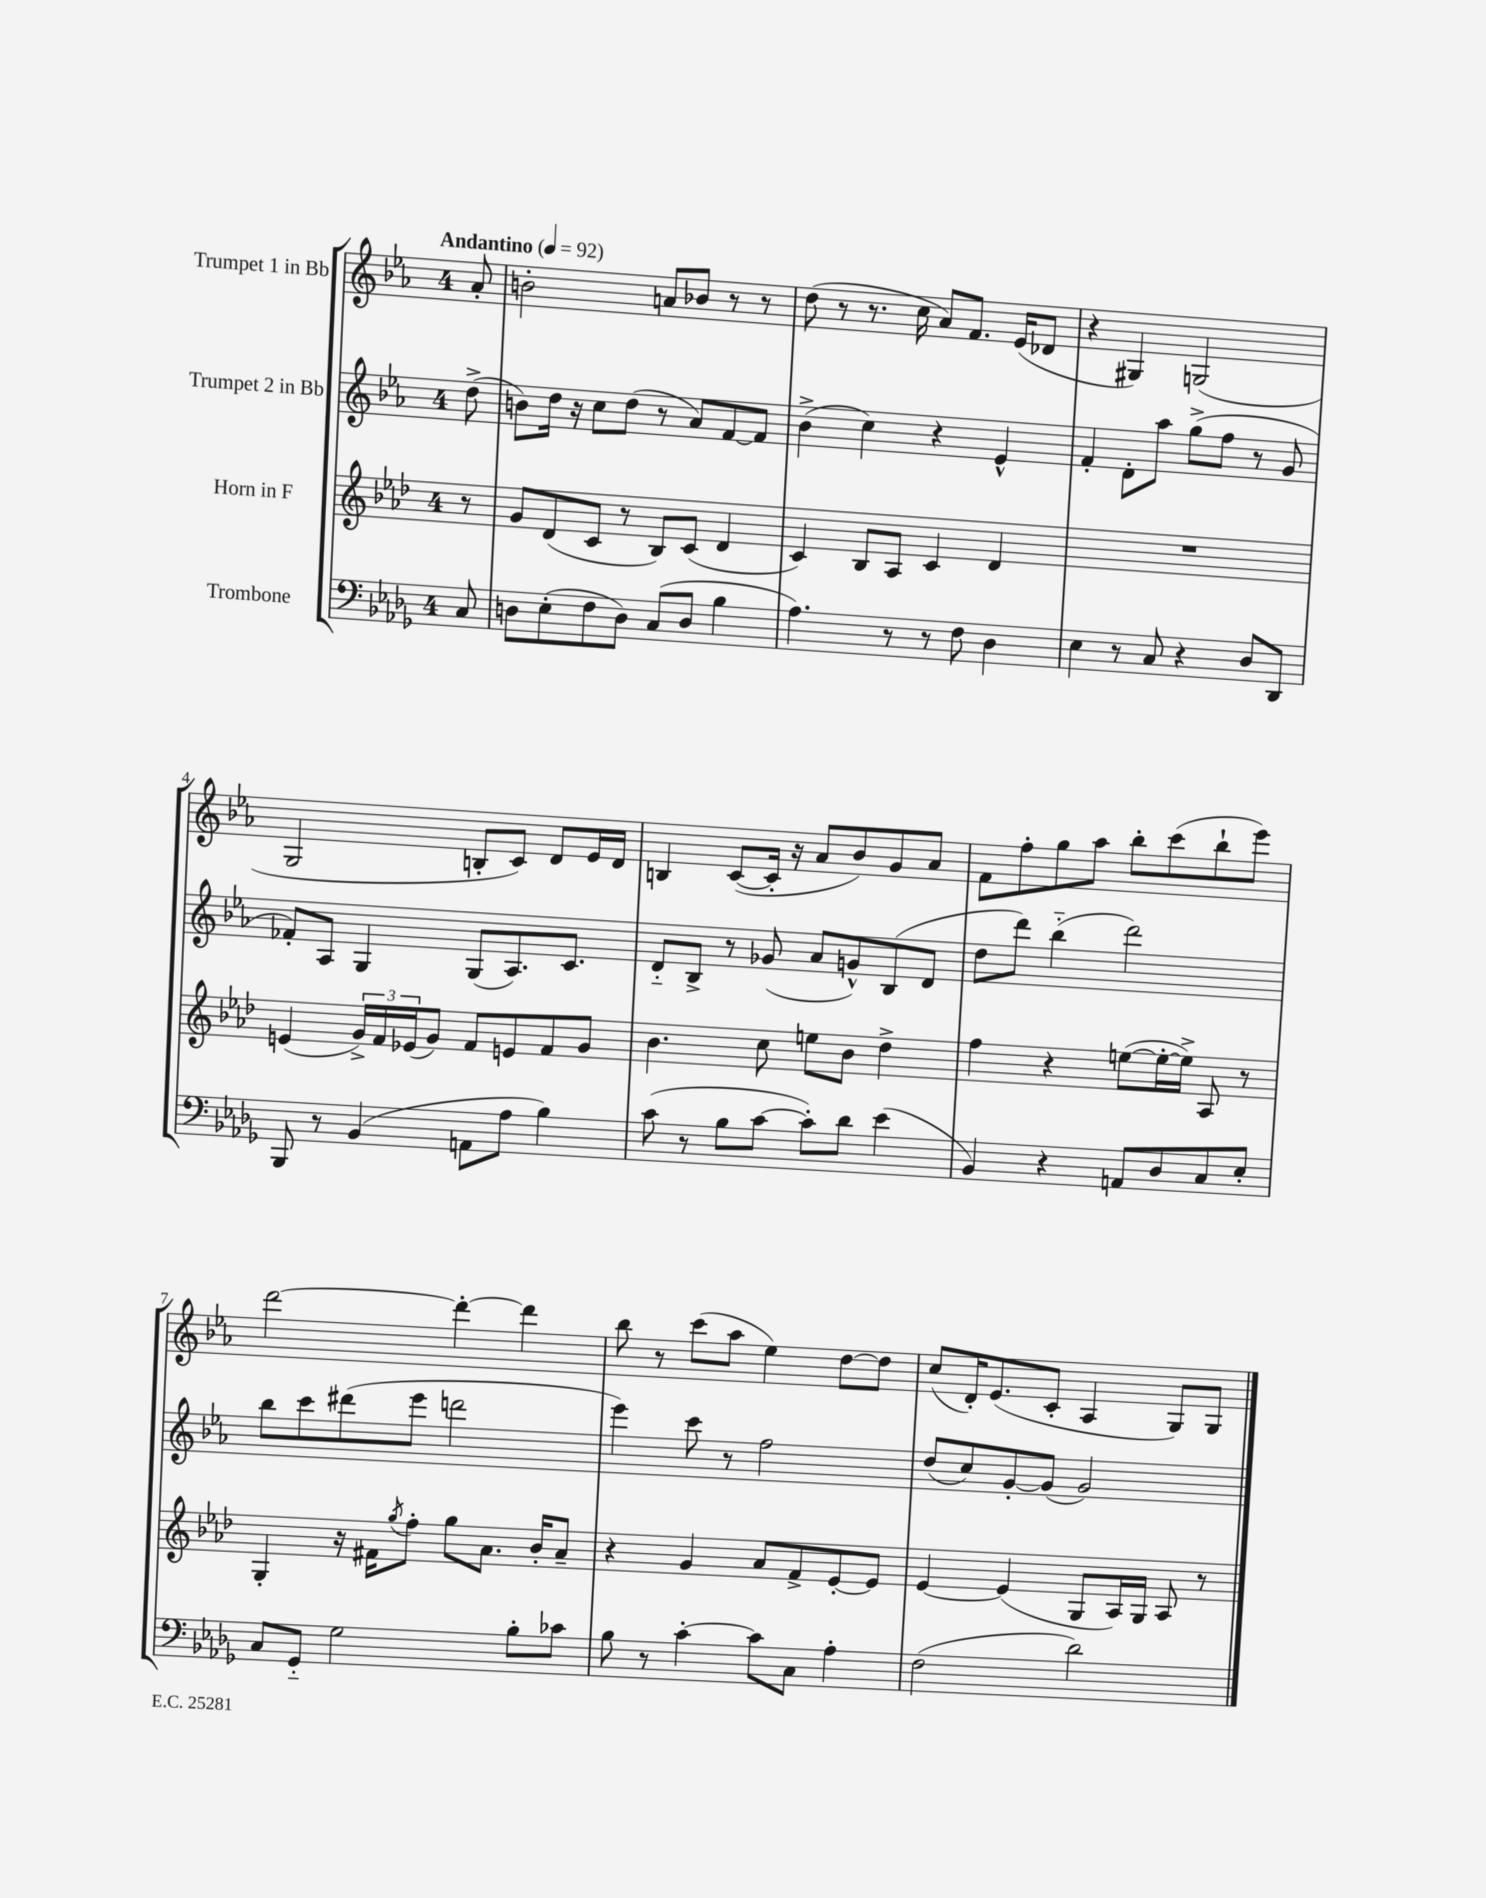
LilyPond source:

<<
\new StaffGroup <<
\new Staff = "s0" \with { instrumentName = "Trumpet 1 in Bb" } {
    \clef treble \key ees \major \once \override Staff.TimeSignature.style = #'single-digit \time 4/4 \partial 8 \tempo "Andantino" 4 = 92
    aes'8-. |
    b'2-. a'8 bes'8 r8 r8 |
    d''8( r8 r8. c''16 aes'8) f'8. ees'16( des'8 |
    r4 gis4) g2( |
    g2 b8-. c'8) d'8 ees'16 d'16 |
    b4 c'8~( c'16-. r16 aes'8 bes'8) g'8 aes'8 |
    f'8 f''8-. g''8 aes''8 bes''8-. c'''8( bes''8-! ees'''8) |
    d'''2~ d'''4~-. d'''4 |
    bes''8 r8 c'''8( aes''8 ees''4) d''8~ d''8 |
    c''8( d'16-.) ees'8.( c'8-. aes4 g8) g8 \bar "|." |
}
\new Staff = "s1" \with { instrumentName = "Trumpet 2 in Bb" } {
    \clef treble \key ees \major \once \override Staff.TimeSignature.style = #'single-digit \time 4/4 \partial 8
    d''8->( |
    b'8) d''16 r16 c''8 d''8( r8 aes'8) f'8~ f'8 |
    bes'4->( c''4) r4 ees'4-^ |
    f'4-. d'8-. aes''8 g''8->( f''8 r8 g'8 |
    fes'8-.) aes8 g4 g8( aes8.) c'8. |
    d'8-_ bes8-> r8 ges'8( aes'8 g'8-^) bes8( d'8 |
    d''8 d'''8) bes''4-_( d'''2) |
    bes''8 c'''8 dis'''8( ees'''8 d'''2 |
    ees'''4) c'''8 r8 f''2 |
    d''8( c''8) g'8~-. g'8( g'2) \bar "|." |
}
\new Staff = "s2" \with { instrumentName = "Horn in F" } {
    \clef treble \key aes \major \once \override Staff.TimeSignature.style = #'single-digit \time 4/4 \partial 8
    r8 |
    g'8 des'8( c'8 r8 bes8) c'8( des'4 |
    c'4) bes8 aes8 c'4 des'4 |
    R1 |
    e'4( \tuplet 3/2 { g'16->) f'16 ees'16( } g'8) f'8 e'8 f'8 g'8 |
    bes'4. c''8 e''8 bes'8 des''4-> |
    f''4 r4 e''8~( e''16~-. e''16->) aes8 r8 |
    g4-. r16 fis'16 \acciaccatura { g''8 } f''8-. g''8 aes'8. bes'16-. aes'8-- |
    r4 g'4 aes'8 f'8-> ees'8~-. ees'8 |
    ees'4~ ees'4( g8 aes16) g16 aes8 r8 \bar "|." |
}
\new Staff = "s3" \with { instrumentName = "Trombone" } {
    \clef bass \key des \major \once \override Staff.TimeSignature.style = #'single-digit \time 4/4 \partial 8
    c8 |
    d8 ees8-.( f8 d8) c8( d8 bes4 |
    aes4.) r8 r8 f8 des4 |
    ees4 r8 c8 r4 des8 des,8 |
    bes,,8 r8 bes,4( a,8 aes8 bes4) |
    c'8( r8 bes8 c'8~ c'8-.) des'8 ees'4( |
    bes,4) r4 a,8 des8 c8 ees8-. |
    c8 ges,8-_ ges2 bes8-. ces'8 |
    bes8 r8 c'4~-. c'8 c8 aes4-. |
    f2( des'2) \bar "|." |
}
>>
>>
